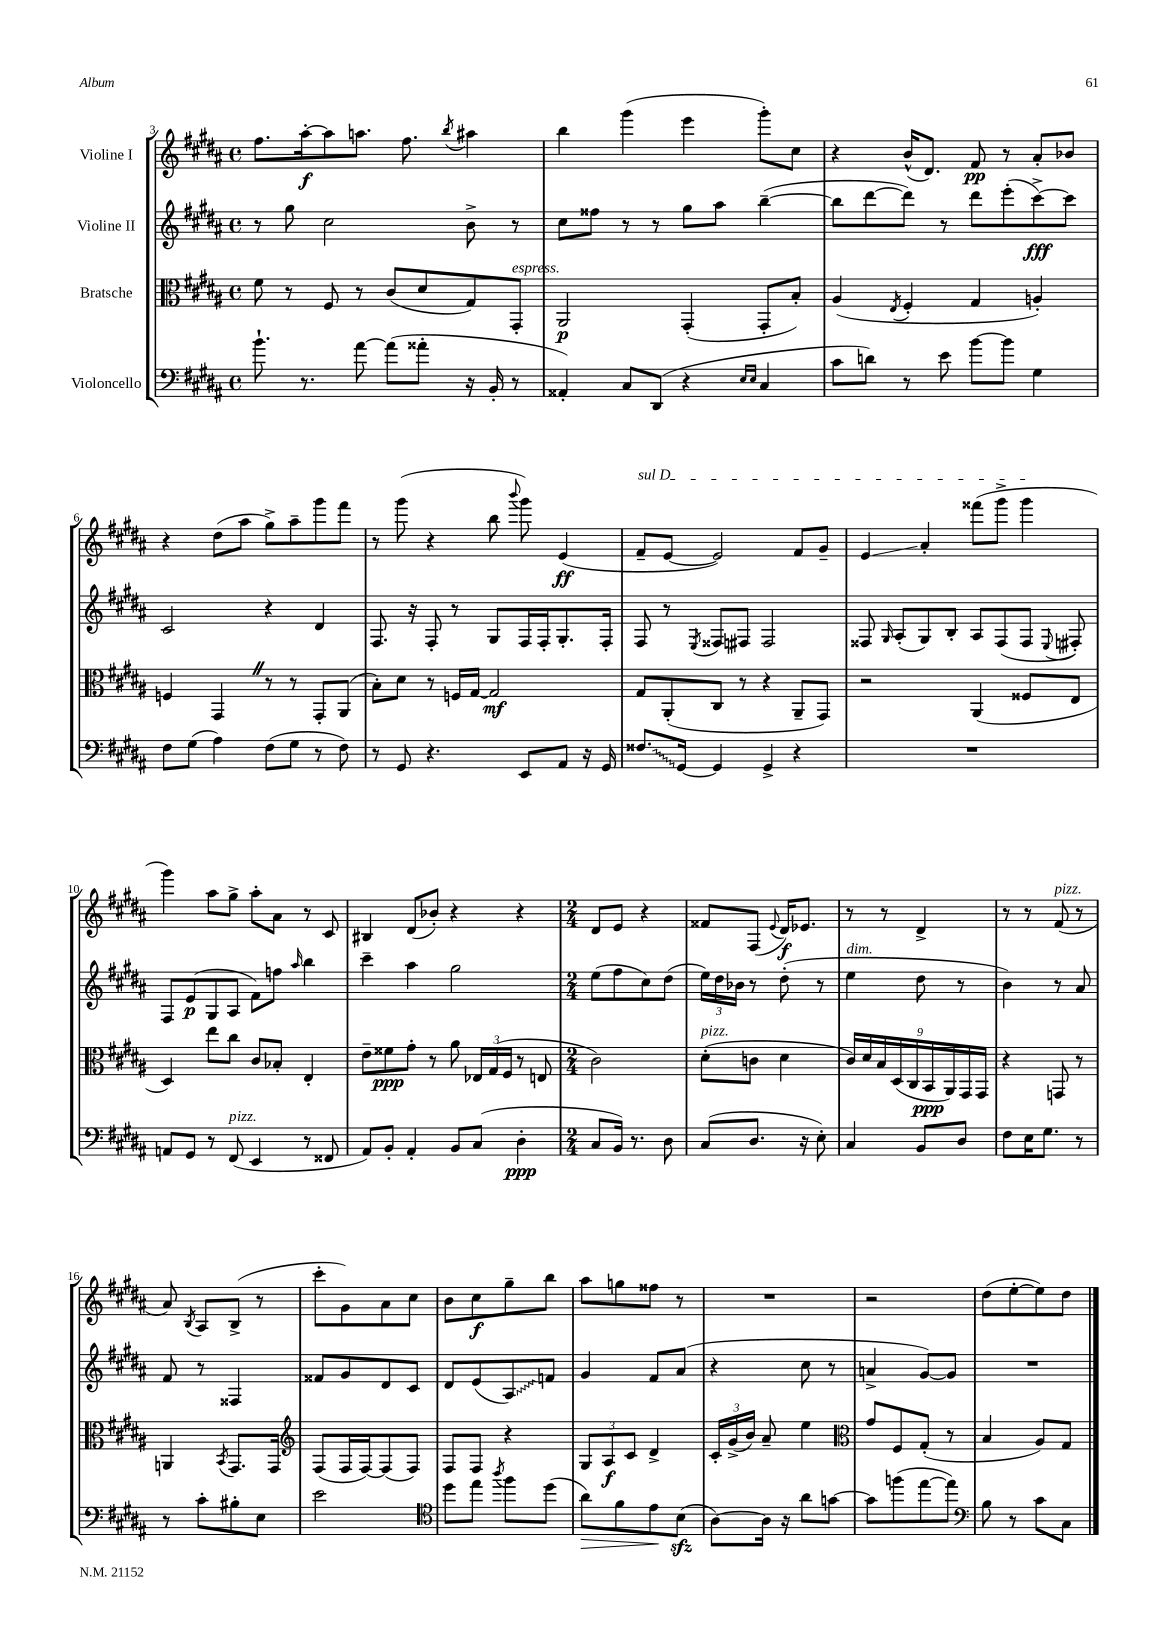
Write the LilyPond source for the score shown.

<<
\new StaffGroup <<
\new Staff = "s0" \with { instrumentName = "Violine I" } {
    \clef treble \key b \major \defaultTimeSignature \time 4/4
    \autoBeamOff fis''8.[ ais''16~-.\f ais''8 a''8.] fis''8. \acciaccatura { b''8 } ais''4 |
    b''4 gis'''4( e'''4 gis'''8[-.) cis''8] |
    r4 b'16[-^( dis'8.]) fis'8\pp r8 ais'8[-. bes'8] |
    r4 dis''8[( ais''8] gis''8[->) ais''8-- gis'''8 fis'''8] |
    r8 gis'''8( r4 b''8 \appoggiatura { b'''8 } gis'''8) e'4\ff( |
    \once \override TextSpanner.bound-details.left.text = \markup { \italic "sul D" } fis'8[--\startTextSpan e'8]~ e'2) fis'8[ gis'8]-- |
    e'4\glissando ais'4-. fisis'''8[( gis'''8]-> gis'''4\stopTextSpan |
    gis'''4) ais''8[ gis''8]-> ais''8[-. ais'8] r8 cis'8 |
    bis4 dis'8[( bes'8]-.) r4 r4 |
    \numericTimeSignature \time 2/4 dis'8[ e'8] r4 |
    fisis'8[ fis8]( \appoggiatura { e'8 } dis'16[\f) ees'8.] |
    r8 r8 dis'4-> |
    r8 r8 fis'8^\markup { \italic "pizz." }( r8 |
    ais'8) \acciaccatura { b8 } ais8[ b8]->( r8 |
    cis'''8[-. gis'8) ais'8 cis''8] |
    b'8[ cis''8\f gis''8-- b''8] |
    ais''8[ g''8 fisis''8] r8 |
    R2 |
    r2 |
    dis''8[( e''8~-. e''8) dis''8] \bar "|." |
}
\new Staff = "s1" \with { instrumentName = "Violine II" } {
    \clef treble \key b \major \defaultTimeSignature \time 4/4
    \autoBeamOff r8 gis''8 cis''2 b'8-> r8 |
    cis''8[ fisis''8] r8 r8 gis''8[ ais''8] b''4~--( |
    b''8[ dis'''8~ dis'''8]) r8 dis'''8[ e'''8-.( cis'''8~->\fff) cis'''8] |
    cis'2 r4 dis'4 |
    fis8. r16 fis8-. r8 gis8[ fis16 fis16-. gis8.-. fis16]-. |
    fis8 r8 \acciaccatura { e8 } fisis8[ fis8] fis2 |
    fisis8 \grace { gis16 } ais8[-.( gis8) b8]-. ais8[ fisis8( fisis8] \appoggiatura { e8 } fis8-.) |
    fis8[ e'8\p( gis8 ais8] fis'8[) f''8] \grace { ais''16 } b''4 |
    cis'''4-- ais''4 gis''2 |
    \numericTimeSignature \time 2/4 e''8[( fis''8 cis''8) dis''8]( |
    \tuplet 3/2 { e''16[) dis''16 bes'16] } r8 dis''8-.( r8 |
    e''4^\markup { \italic "dim." } dis''8 r8 |
    b'4) r8 ais'8 |
    fis'8 r8 fisis4 |
    fisis'8[ gis'8 dis'8 cis'8] |
    dis'8[ e'8( \once \override Glissando.style = #'zigzag ais8\glissando) f'8] |
    gis'4 fis'8[ ais'8]( |
    r4 cis''8 r8 |
    a'4-> gis'8[~) gis'8] |
    R2 \bar "|." |
}
\new Staff = "s2" \with { instrumentName = "Bratsche" } {
    \clef alto \key b \major \defaultTimeSignature \time 4/4
    \autoBeamOff fis'8 r8 fis8 r8 cis'8[( dis'8 gis8) gis,8]-.^\markup { \italic "espress." } |
    ais,2\p gis,4-.( gis,8[-. b8]-.) |
    ais4( \acciaccatura { e8 } fis4-. gis4 a4-.) |
    f4 gis,4 \once \override BreathingSign.text = \markup { \musicglyph "scripts.caesura.straight" } \breathe r8 r8 gis,8[-. ais,8]( |
    b8[-.) dis'8] r8 f16[ gis16]~ gis2\mf |
    gis8[ ais,8-.( cis8] r8 r4 ais,8[-- gis,8]) |
    r2 ais,4( fisis8[ e8] |
    dis4) e''8[ cis''8] cis'8[ bes8]-. e4-. |
    e'8[-- fisis'8\ppp gis'8]-. r8 ais'8 \tuplet 3/2 { ees16[ gis16( fis16] } r8 e8 |
    \numericTimeSignature \time 2/4 cis'2) |
    dis'8[-.^\markup { \italic "pizz." }( c'8] dis'4 |
    \tuplet 9/8 { cis'16[) dis'16 b16 dis16( cis16 b,16\ppp ais,16) gis,16 gis,16] } |
    r4 g,8 r8 |
    a,4 \acciaccatura { b,8 } gis,8.[ gis,16] |
    \clef treble fis8[( fis16 fis16~) fis8( fis8]) |
    fis8[ fis8] r4 |
    \tuplet 3/2 { gis8[ ais8\f cis'8] } dis'4-> |
    \tuplet 3/2 { cis'16[-. gis'16->( b'16]) } ais'8-- e''4 |
    \clef alto gis'8[ fis8 gis8]-.( r8 |
    b4 ais8[) gis8] \bar "|." |
}
\new Staff = "s3" \with { instrumentName = "Violoncello" } {
    \clef bass \key b \major \defaultTimeSignature \time 4/4
    \autoBeamOff b'8.-! r8. ais'8~ ais'8[( aisis'8]-. r16 b,16-. r8 |
    aisis,4-.) cis8[ dis,8]( r4 \grace { e16[ e16] } cis4 |
    cis'8[ d'8]) r8 e'8 b'8[~ b'8] gis4 |
    fis8[ gis8]( ais4) fis8[( gis8] r8 fis8) |
    r8 gis,8 r4. e,8[ ais,8] r16 gis,16 |
    \once \override Glissando.style = #'zigzag fisis8.[\glissando gis,16]~ gis,4 gis,4-> r4 |
    R1 |
    a,8[ gis,8] r8 fis,8^\markup { \italic "pizz." }( e,4 r8 fisis,8 |
    ais,8[) b,8]-. ais,4-. b,8[ cis8]( dis4-.\ppp |
    \numericTimeSignature \time 2/4 cis8[ b,16]) r8. dis8 |
    cis8[( dis8.] r16 e8-.) |
    cis4 b,8[ dis8] |
    fis8[ e16 gis8.] r8 |
    r8 cis'8[-. bis8-. e8] |
    e'2 |
    \clef tenor dis''8[ e''8] \acciaccatura { ais''8 } fis''8[ dis''8]( |
    ais'8[\>) fis'8 e'8\! b8]\sfz( |
    ais8[~) ais16] r16 ais'8[ g'8]~ |
    g'8[ f''8( e''8~ e''8]) |
    \clef bass b8 r8 cis'8[ cis8] \bar "|." |
}
>>
>>
\layout { \context { \Score currentBarNumber = #3 } }
